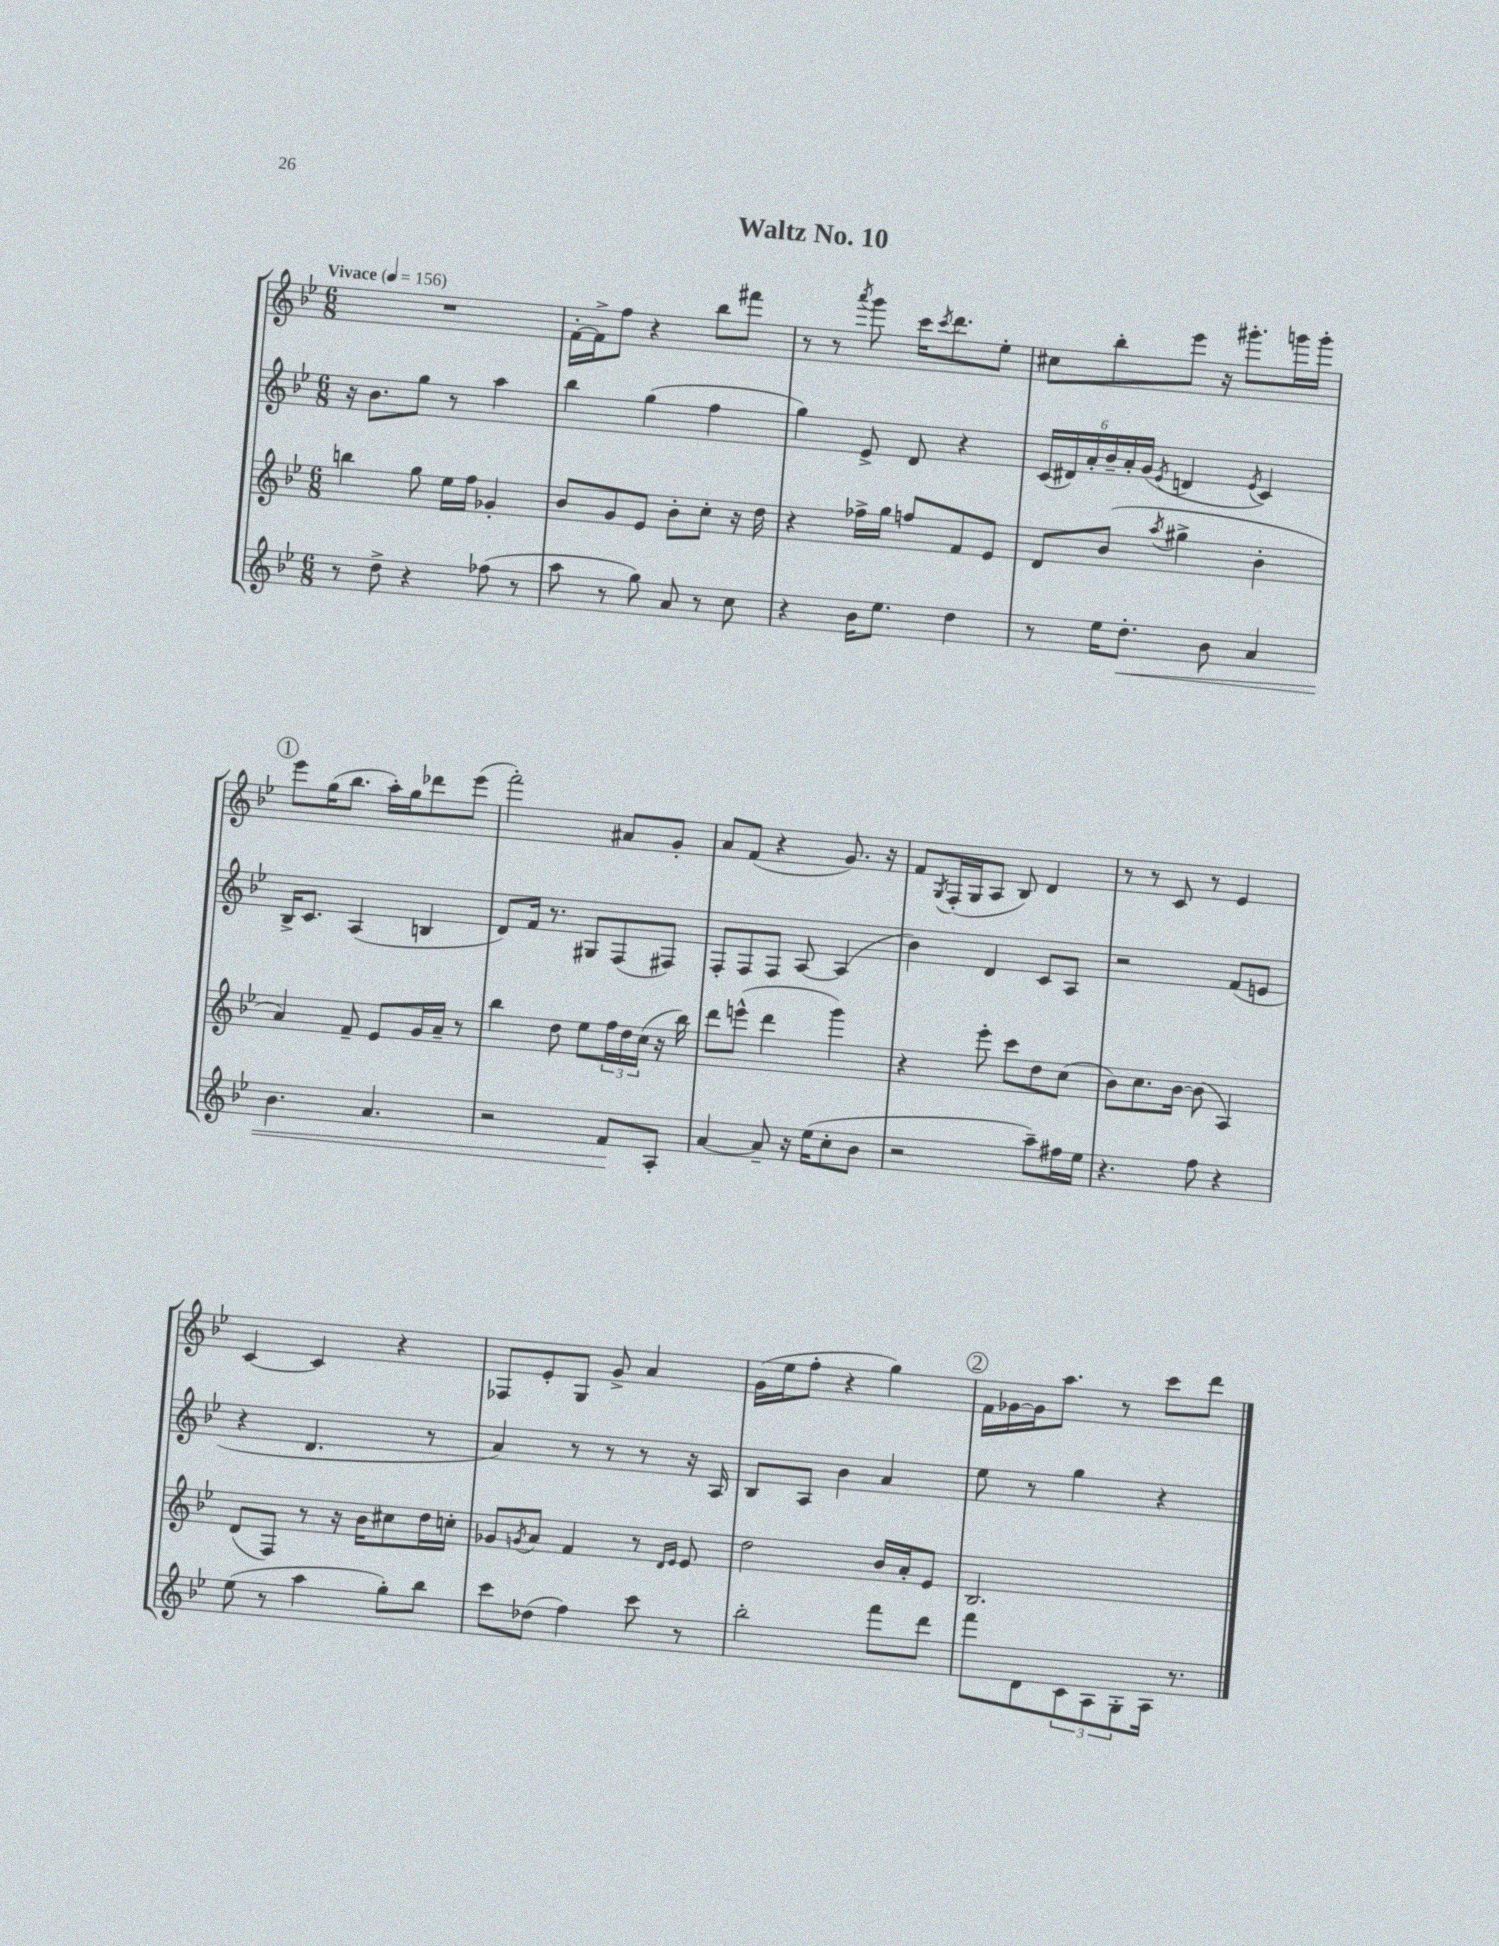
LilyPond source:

\header { title = "Waltz No. 10" }
<<
\new StaffGroup <<
\new Staff = "s0" {
    \clef treble \key bes \major \numericTimeSignature \time 6/8 \tempo "Vivace" 4 = 156
    R2. |
    f'16~-. f'16-> f''8 r4 bes''8 fis'''8 |
    r8 r8 \acciaccatura { a'''8 } g'''8 c'''16 \acciaccatura { c'''8 } d'''8. ees''8-. |
    cis''8 bes''8-. ees'''8 r16 gis'''8.-. g'''16 g'''16-. |
    \mark \markup { \circle "1" } ees'''8 g''16( bes''8. a''16-.) g''16 des'''8 ees'''8( |
    f'''2-.) ais'8 g'8-. |
    a'8 f'8( r4 g'8.) r16 |
    f'8 \acciaccatura { g8 } f16-.( g16 a8 bes8) d'4 |
    r8 r8 c'8 r8 ees'4 |
    c'4~ c'4 r4 |
    fes8 ees'8-. g8 g'8-> a'4 |
    g'16( ees''16 f''8-. r4 g''4) |
    \mark \markup { \circle "2" } f'16 ges'16~ ges'16 a''8. r8 c'''8 d'''8 \bar "|." |
}
\new Staff = "s1" {
    \clef treble \key bes \major \numericTimeSignature \time 6/8
    r16 bes'8. g''8 r8 a''4 |
    bes''4 g''4( f''4 |
    g''4) ees'8-> d'8 r4 |
    \tuplet 6/4 { c'16( dis'16) a'16-. bes'16-- a'16-. g'16( } \acciaccatura { ees'8 } d'4 \acciaccatura { ees'8 } c'4) |
    \mark \markup { \circle "1" } bes16-> c'8. a4( b4 |
    d'8) f'16 r8. gis8 f8( fis8) |
    f8-. f8 f8 a8~ a4( |
    bes'4) d'4 c'8 a8 |
    r2 f'8( e'8 |
    r4 d'4. r8 |
    a'4) r8 r8 r8 r16 a16 |
    bes8 a8 bes'4 a'4 |
    \mark \markup { \circle "2" } ees''8 r8 g''4 r4 \bar "|." |
}
\new Staff = "s2" {
    \clef treble \key bes \major \numericTimeSignature \time 6/8
    b''4 g''8 ees''16 f''16 ges'4-. |
    bes'8 g'8 ees'8 bes'8-. c''8-. r16 d''16 |
    r4 fes''16-> g''16 f''8 f'8 ees'8 |
    d'8 bes'8( \acciaccatura { a''8 } gis''4-> bes'4-. |
    \mark \markup { \circle "1" } a'4) f'8-- ees'8 g'16 a'16-- r8 |
    bes''4 d''8 ees''8 \tuplet 3/2 { f''16 d''16 c''16( } r16 bes''16) |
    d'''8 e'''8-^( d'''4 g'''4) |
    r4 ees'''8-. c'''8 d''8 c''8( |
    bes'8) c''8. bes'16~ bes'8( a4) |
    d'8( f8) r8 r16 bes'16 cis''8 d''16 c''16-. |
    ges'8 \acciaccatura { g'8 } a'8 f'4 r8 \grace { d'16 ees'16 } ees'8 |
    d''2 bes'16 a'16-. ees'8 |
    \mark \markup { \circle "2" } bes2. \bar "|." |
}
\new Staff = "s3" {
    \clef treble \key bes \major \numericTimeSignature \time 6/8
    r8 d''8-> r4 fes''8( r8 |
    a''8 r8 g''8) a'8 r8 c''8 |
    r4 bes'16 ees''8. d''4 |
    r8 ees''16 d''8.-.\< bes'8 a'4 |
    \mark \markup { \circle "1" } bes'4. a'4. |
    r2 f'8\! a8-. |
    a'4~ a'8-- r16 ees''16( c''8-. bes'8 |
    r2 a''8--) fis''16 ees''16 |
    r4. f''8 r4 |
    ees''8( r8 a''4 g''8-.) bes''8 |
    c'''8 des''8( f''4) c'''8 r8 |
    bes''2-. f'''8 d'''8 |
    \mark \markup { \circle "2" } f'''8 d'8 \tuplet 3/2 { c'8 a8 g8-. } a16 r8. \bar "|." |
}
>>
>>
\layout { \context { \Score \remove "Bar_number_engraver" } }
